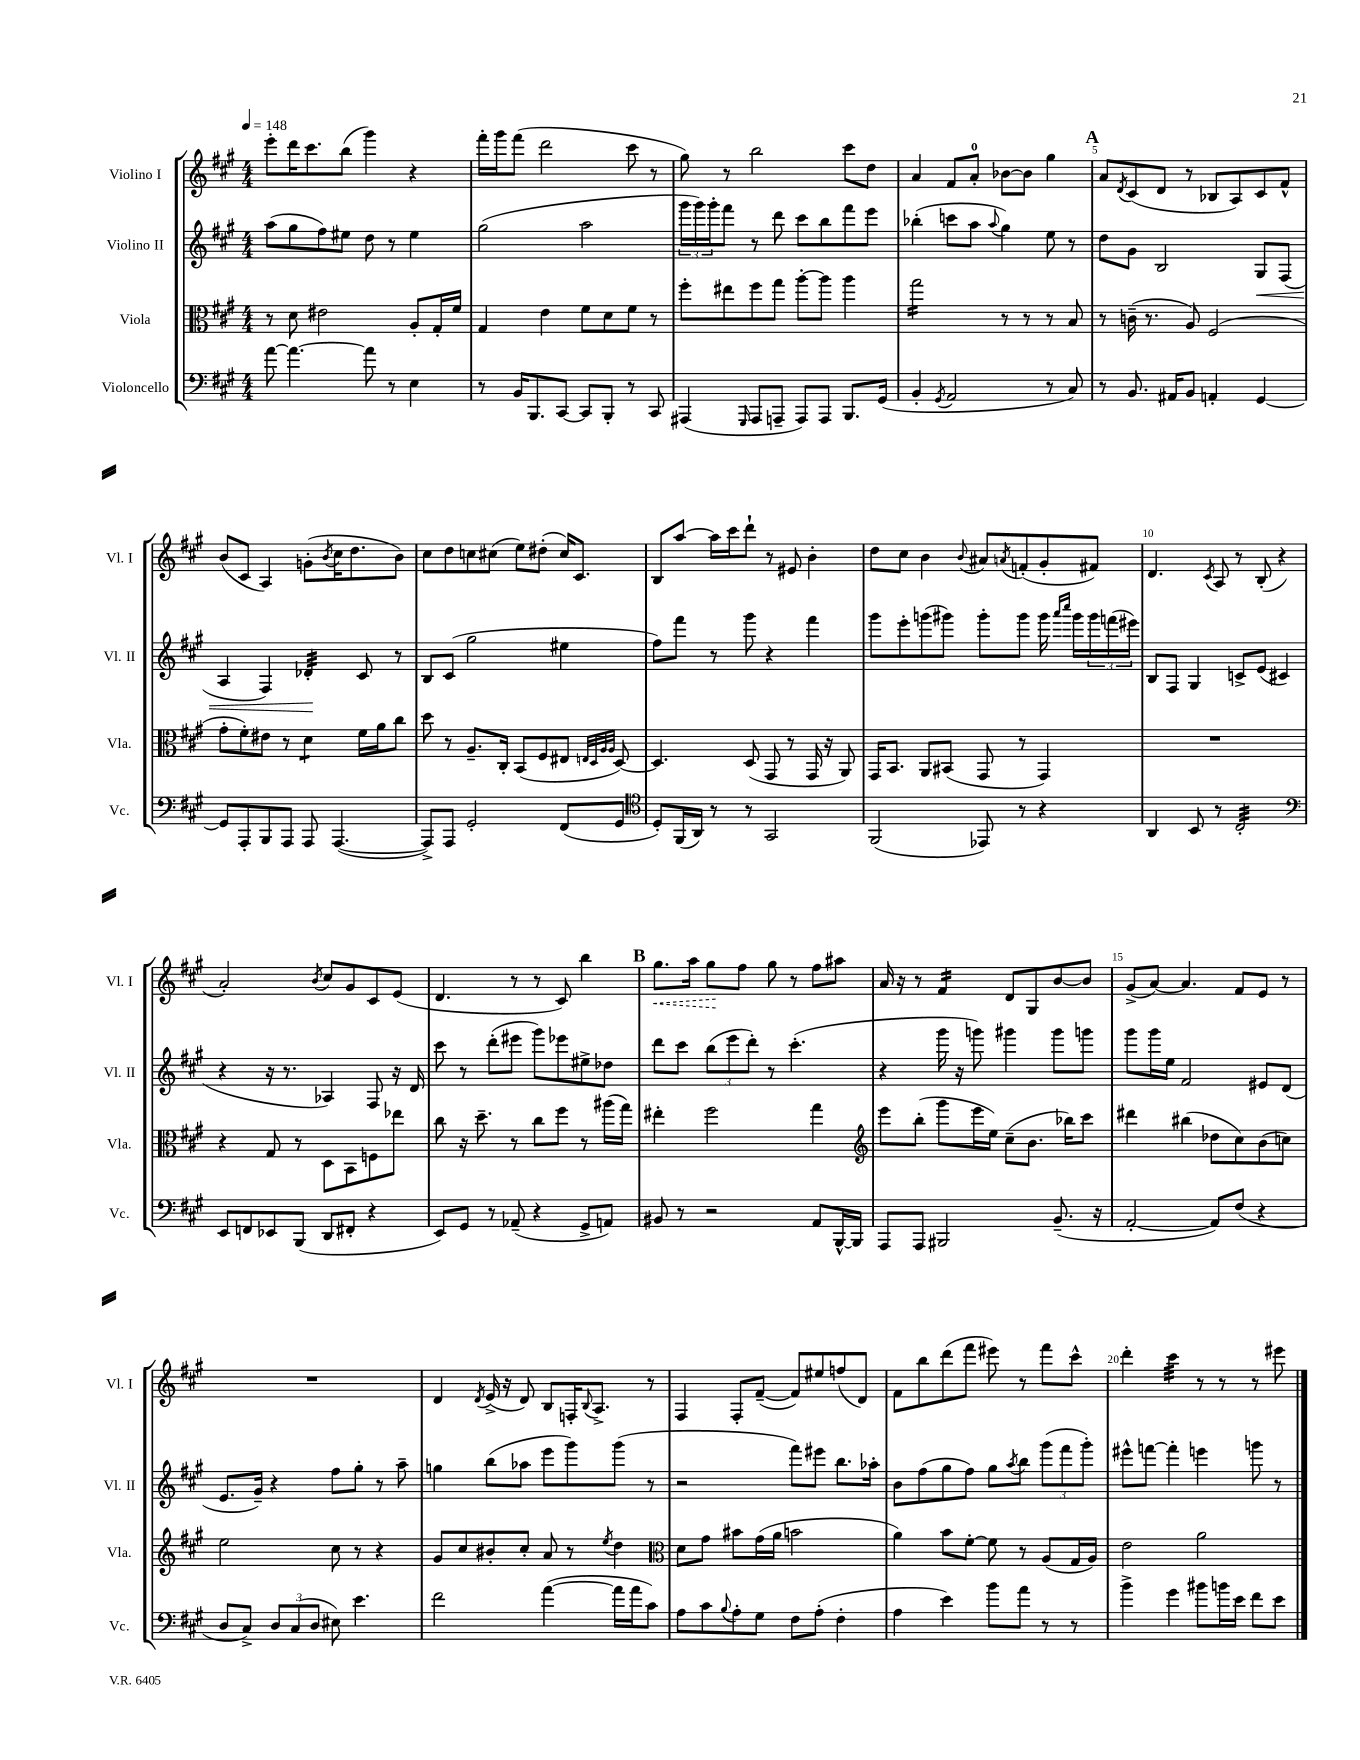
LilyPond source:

<<
\new StaffGroup <<
\new Staff = "s0" \with { instrumentName = "Violino I" shortInstrumentName = "Vl. I" } {
    \clef treble \key a \major \numericTimeSignature \time 4/4 \tempo 4 = 148
    e'''8-. d'''16 cis'''8. b''8( gis'''4) r4 |
    fis'''16-. gis'''16 fis'''8( d'''2 cis'''8 r8 |
    gis''8) r8 b''2 cis'''8 d''8 |
    a'4 fis'8 a'8-0-. bes'8~ bes'8 gis''4 |
    \mark \markup { \bold "A" } a'8 \acciaccatura { d'8 } cis'8( d'8 r8 bes8 a8) cis'8 fis'8-^ |
    b'8( cis'8 a4) g'8-.( \acciaccatura { b'8 } cis''16 d''8. b'8) |
    cis''8 d''8 c''8 cis''8( e''8) dis''8-.( cis''16) cis'8. |
    b8 a''8~ a''16 cis'''16 d'''8-! r8 eis'8 b'4-. |
    d''8 cis''8 b'4 \appoggiatura { b'8 } ais'8 \acciaccatura { a'8 } f'8-.( gis'8-. fis'8) |
    d'4. \acciaccatura { cis'8 } a8 r8 b8-.( r4 |
    a'2-.) \acciaccatura { b'8 } cis''8 gis'8 cis'8 e'8( |
    d'4. r8 r8 cis'8) b''4 |
    \mark \markup { \bold "B" } \once \override Hairpin.style = #'dashed-line gis''8.\< a''16 gis''8\! fis''8 gis''8 r8 fis''8 ais''8 |
    a'16 r16 r8 fis'4:16 d'8 gis8 b'8~ b'8 |
    gis'8->( a'8~) a'4. fis'8 e'8 r8 |
    R1 |
    d'4 \acciaccatura { d'8 } e'16->( r16 d'8) b8 f16-. \appoggiatura { b8 } a8.-> r8 |
    fis4 fis8-. fis'8~--( fis'8) eis''8 f''8( d'8) |
    fis'8 b''8 d'''8( fis'''8 eis'''8) r8 fis'''8 cis'''8-^ |
    d'''4-. cis'''4:32 r8 r8 r8 eis'''8 \bar "|." |
}
\new Staff = "s1" \with { instrumentName = "Violino II" shortInstrumentName = "Vl. II" } {
    \clef treble \key a \major \numericTimeSignature \time 4/4
    a''8( gis''8 fis''8) eis''8 d''8 r8 eis''4 |
    gis''2( a''2 |
    \tuplet 3/2 { gis'''16 gis'''16) gis'''16-. } fis'''8 r8 d'''8 cis'''8 b''8 fis'''8 e'''8 |
    bes''4-.( c'''8 a''8 \appoggiatura { a''8 } gis''4) e''8 r8 |
    \mark \markup { \bold "A" } d''8 gis'8 b2 gis8\< fis8( |
    a4 fis4) des'4:32-.\! cis'8 r8 |
    b8 cis'8( gis''2 eis''4 |
    fis''8) fis'''8 r8 gis'''8 r4 fis'''4 |
    gis'''8 e'''8-. g'''8( gis'''8) gis'''8-. gis'''8 gis'''16 \grace { a'''16 cis''''16 } gis'''16 \tuplet 3/2 { gis'''16 f'''16( eis'''16) } |
    b8 fis8 gis4 c'8-> e'8( cis'4 |
    r4 r16 r8. aes4) fis8 r16 d'16 |
    cis'''8 r8 d'''8-.( eis'''8 gis'''8) ees'''8 eis''8-> des''8 |
    \mark \markup { \bold "B" } d'''8 cis'''8 \tuplet 3/2 { b''8( e'''8 d'''8-.) } r8 cis'''4.-.( |
    r4 gis'''16 r16 g'''8) gis'''4 gis'''8 g'''8 |
    gis'''8 gis'''16 e''16 fis'2 eis'8 d'8( |
    e'8. gis'16--) r4 fis''8 gis''8-. r8 a''8-- |
    g''4 b''8( aes''8 e'''8 gis'''8) gis'''8( r8 |
    r2 fis'''8) eis'''8 b''8. aes''16-. |
    b'8 fis''8( gis''8 fis''8) gis''8 \acciaccatura { a''8 } b''8 \tuplet 3/2 { gis'''8( fis'''8 gis'''8-.) } |
    eis'''8-^ f'''8~ f'''4-. e'''4 g'''8 r8 \bar "|." |
}
\new Staff = "s2" \with { instrumentName = "Viola" shortInstrumentName = "Vla." } {
    \clef alto \key a \major \numericTimeSignature \time 4/4
    r8 d'8 eis'2 a8-. gis16-. fis'16 |
    gis4 e'4 fis'8 d'8 fis'8 r8 |
    fis''8-. eis''8 fis''8 gis''8 a''8~-. a''8 a''4 |
    gis''2:16 r8 r8 r8 b8 |
    \mark \markup { \bold "A" } r8 c'16--( r8. a8) fis2( |
    gis'8-. fis'8-.) eis'8 r8 d'4:8 fis'16 a'16 cis''8 |
    d''8 r8 a8.-- cis16-. b,8( fis8 eis8 \grace { e32 d32 a32 a32 } d8~) |
    d4. d8( gis,8 r8 gis,16 r16 a,8) |
    gis,16 b,8. a,8 bis,8( gis,8 r8 gis,4) |
    R1 |
    r4 gis8 r8 d8 b,8 f8 ees''8 |
    cis''8 r16 d''8.-- r8 cis''8 fis''8 r8 ais''16( gis''16) |
    \mark \markup { \bold "B" } eis''4-. fis''2 gis''4 |
    \clef treble e'''8 b''8-.( gis'''8 e'''16 e''16) cis''8--( b'8. bes''16) cis'''8 |
    dis'''4 bis''4( des''8 cis''8) b'8( c''8) |
    e''2 cis''8 r8 r4 |
    gis'8 cis''8 bis'8-. cis''8-. a'8 r8 \acciaccatura { e''8 } d''4 |
    \clef alto d'8 gis'8 bis'8 gis'16( a'16 b'2 |
    a'4) b'8 fis'8~-. fis'8 r8 a8( gis16 a16) |
    e'2 a'2 \bar "|." |
}
\new Staff = "s3" \with { instrumentName = "Violoncello" shortInstrumentName = "Vc." } {
    \clef bass \key a \major \numericTimeSignature \time 4/4
    a'8~ a'4.~ a'8 r8 e4 |
    r8 b,16 b,,8. cis,8~ cis,8 b,,8-. r8 cis,8 |
    ais,,4( \grace { gis,,16 } ais,,8 a,,8-- a,,8) a,,8 b,,8. gis,16( |
    b,4-. \acciaccatura { gis,8 } a,2 r8 cis8) |
    \mark \markup { \bold "A" } r8 b,8. ais,16 b,8 a,4-. gis,4~ |
    gis,8 a,,8-. b,,8 a,,8 a,,8 a,,4.~( |
    a,,8->) a,,8 gis,2-. fis,8( gis,8 |
    \clef tenor d8-.) fis,16( a,16) r8 r8 gis,2 |
    fis,2( ees,8) r8 r4 |
    a,4 b,8 r8 cis2:32-. |
    \clef bass e,8 f,8 ees,8 b,,8( d,8 fis,8-. r4 |
    e,8) gis,8 r8 aes,8--( r4 gis,8-> a,8) |
    \mark \markup { \bold "B" } bis,8 r8 r2 a,8 b,,16~-^ b,,16 |
    a,,8 a,,8 bis,,2 b,8.--( r16 |
    a,2~-. a,8) fis8( r4 |
    d8 cis8->) \tuplet 3/2 { d8 cis8( d8 } eis8) e'4. |
    fis'2 a'4~( a'16 a'16 cis'8) |
    a8 cis'8 \appoggiatura { b8 } a8-. gis8 fis8 a8-.( fis4-. |
    a4 e'4) b'8 a'8 r8 r8 |
    b'4-> gis'4 bis'8 b'16 e'16 fis'8 e'8 \bar "|." |
}
>>
>>
\layout { \context { \Score \override BarNumber.break-visibility = ##(#f #t #t) barNumberVisibility = #(every-nth-bar-number-visible 5) } }
